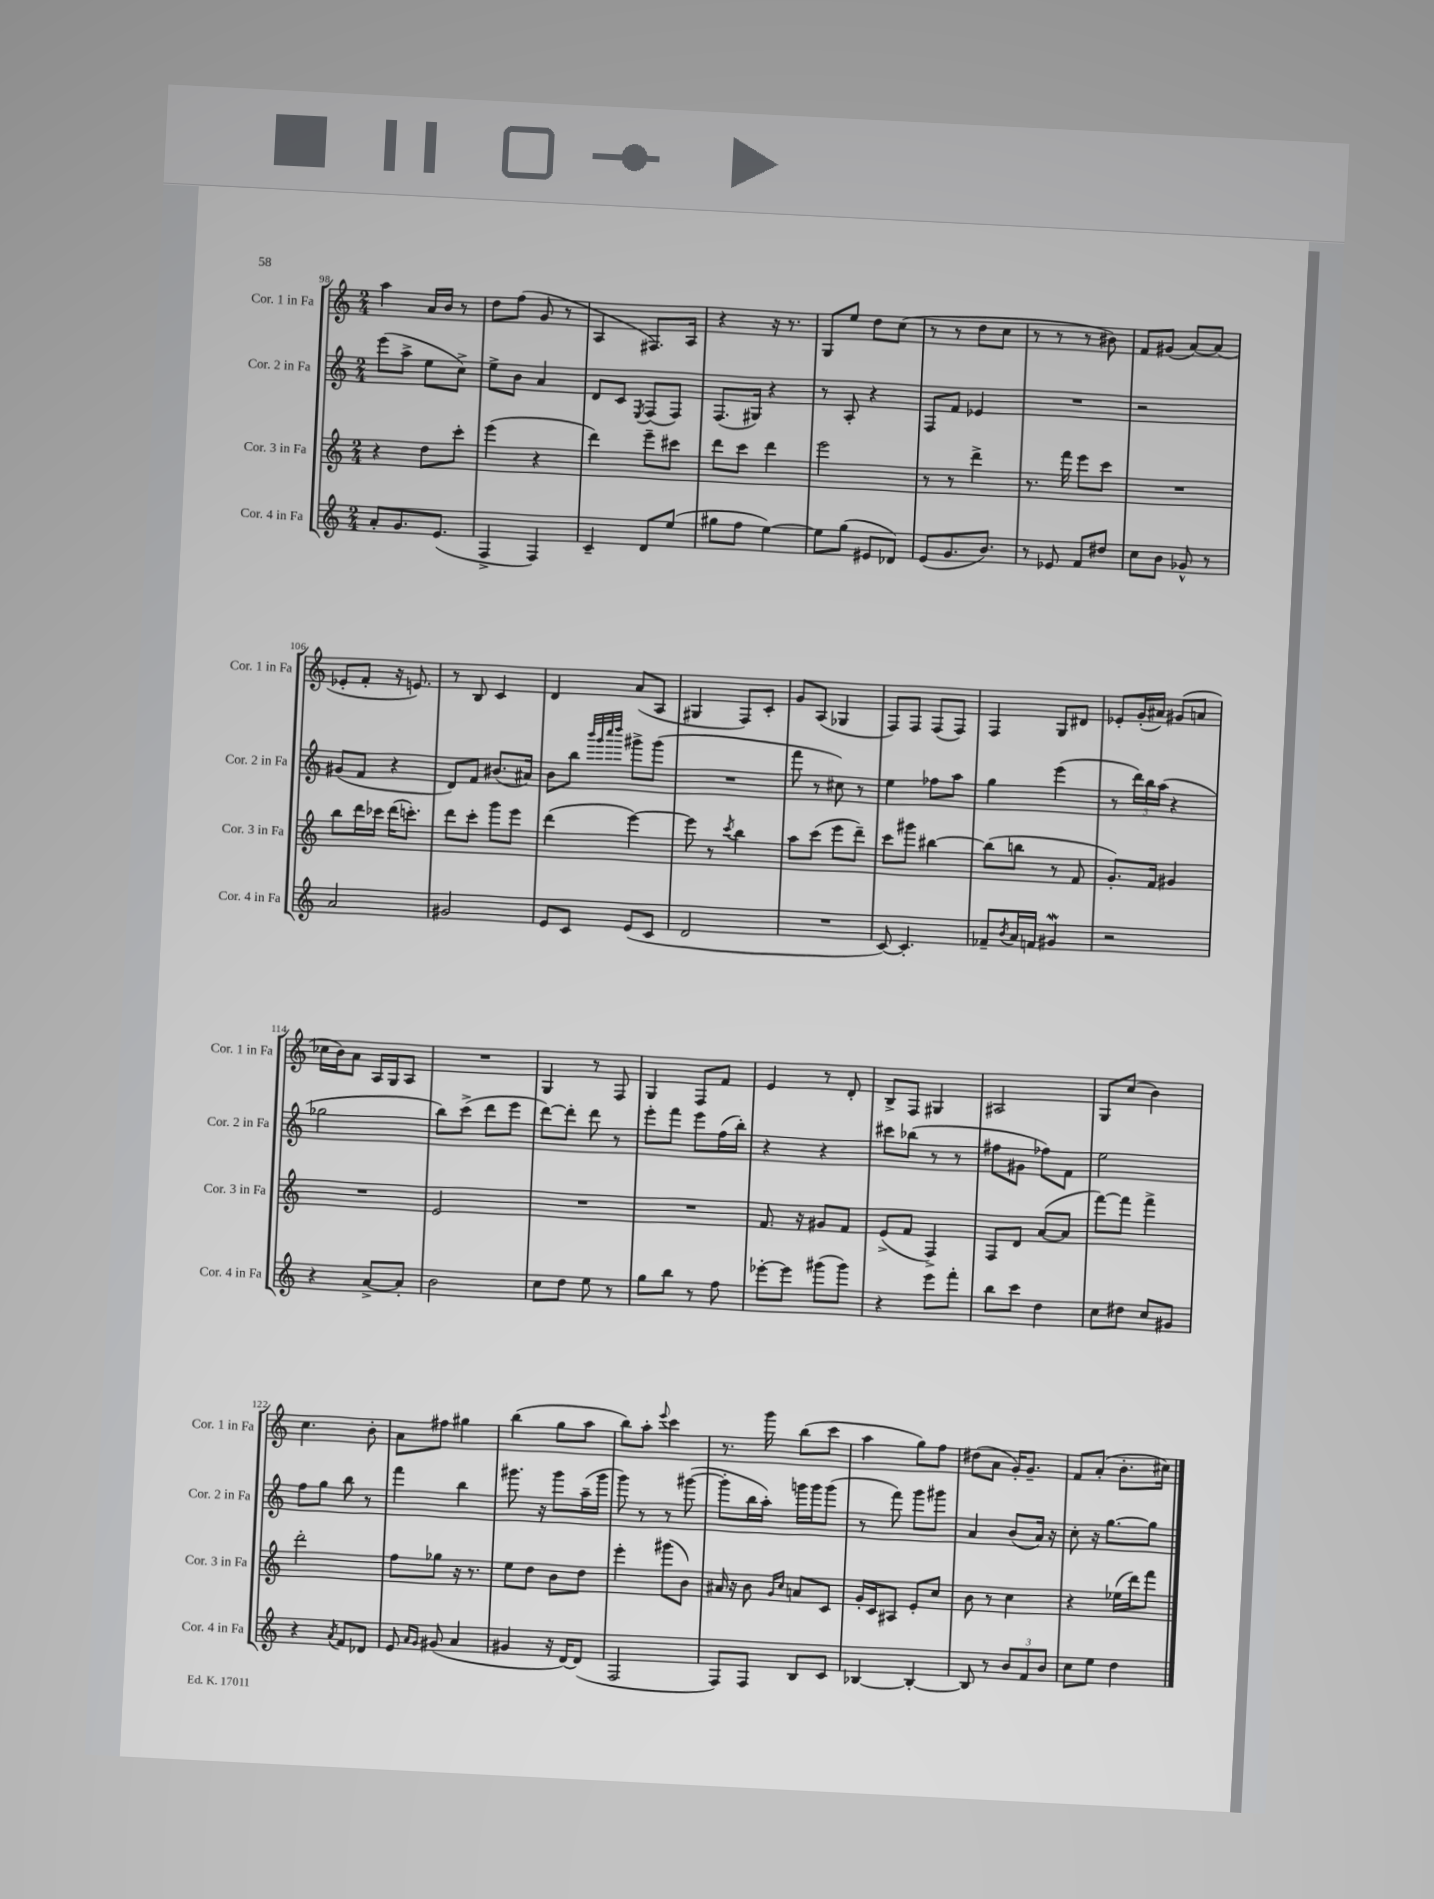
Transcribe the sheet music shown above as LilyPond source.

<<
\new StaffGroup <<
\new Staff = "s0" \with { instrumentName = "Cor. 1 in Fa" shortInstrumentName = "Cor. 1 in Fa" } {
    \clef treble \key c \major \numericTimeSignature \time 2/4
    a''4 a'16 b'16 r8 |
    d''8 f''8( g'8 r8 |
    a4 fis8.) a16 |
    r4 r16 r8. |
    g8 e''8 d''8 c''8( |
    r8 r8 d''8 c''8 |
    r8 r8 r8 bis'8) |
    f'8 gis'8( a'8~) a'8( |
    ees'8-. f'8-. r16 e'8.) |
    r8 b8 c'4 |
    d'4 a'8( a8 |
    gis4 f8) c'8-. |
    g'8 a8( ges4 |
    f8) f8 f8( f8) |
    f4 g8 dis'8 |
    ees'8-. g'16-.( ais'16) gis'8( a'8 |
    ces''16 b'16) a'8 a16 g16 a8 |
    R2 |
    g4 r8 f8 |
    g4 f8 f'8 |
    e'4 r8 d'8-. |
    b8-> f8 gis4 |
    ais2 |
    g8 c''8( b'4) |
    c''4. b'8-. |
    a'8 fis''8 gis''4 |
    b''4( g''8 a''8 |
    b''8) a''8-. \appoggiatura { e'''8 } c'''4 |
    r8. g'''16 b''8( c'''8 |
    a''4 g''8) f''8 |
    dis''8( a'8 g'16-.) g'8.-- |
    f'8 a'8-.( b'8.-. cis''16) \bar "|." |
}
\new Staff = "s1" \with { instrumentName = "Cor. 2 in Fa" shortInstrumentName = "Cor. 2 in Fa" } {
    \clef treble \key c \major \numericTimeSignature \time 2/4
    e'''8( a''8-> e''8 c''8->) |
    e''8-> b'8 a'4 |
    d'8 c'8 \acciaccatura { e8 } f8( f8) |
    f8.( gis16) r4 |
    r8 a8-. r4 |
    f8 f'8 ees'4 |
    R2 |
    r2 |
    gis'8( f'8 r4 |
    d'8) f'8 bis'8.( ais'16) |
    b'8 b''8 \grace { b'''32 g'''32 c''''32 d''''32 } gis'''8-> gis'''8( |
    R2 |
    f'''8 r8 cis''8) r8 |
    e''4 fes''8 a''8 |
    g''4 e'''4( |
    r8 \tuplet 3/2 { d'''16) b''16 a''16( } r4 |
    ges''2 |
    b''8) c'''8->( d'''8 e'''8 |
    d'''8~) d'''8-. d'''8 r8 |
    e'''8-. f'''8 e'''8 f''16( b''16-.) |
    r4 r4 |
    cis'''8 bes''8( r8 r8 |
    fis''8 gis'8 fes''8) f'8 |
    e''2 |
    f''8 g''8 b''8 r8 |
    f'''4 b''4 |
    gis'''8. r16 gis'''8 a''16--( gis'''16 |
    g'''8) r8 r8 gis'''8~( |
    gis'''8-. b''16 a''16-.) g'''16 g'''16 g'''8( |
    r8 f'''8) g'''8 gis'''8 |
    a'4 b'8( a'16) r16 |
    c''8-. r16 g''8.~ g''8 \bar "|." |
}
\new Staff = "s2" \with { instrumentName = "Cor. 3 in Fa" shortInstrumentName = "Cor. 3 in Fa" } {
    \clef treble \key c \major \numericTimeSignature \time 2/4
    r4 d''8 c'''8-. |
    e'''4( r4 |
    d'''4) e'''8-- cis'''8 |
    d'''8 c'''8 d'''4 |
    e'''2 |
    r8 r8 d'''4-> |
    r8. f'''16 e'''8 c'''8 |
    R2 |
    b''8 d'''16 ces'''16 d'''16( c'''8.-.) |
    d'''8 c'''8-. g'''8 e'''8 |
    d'''4( e'''4~) |
    e'''8 r8 \acciaccatura { c'''8 } b''4 |
    a''8 c'''8( e'''8 d'''8--) |
    c'''8 gis'''8 bis''4~ |
    bis''8( b''8 r8 f'8 |
    g'8.-.) f'16 gis'4 |
    R2 |
    e'2 |
    R2 |
    R2 |
    f'8. r16 gis'8 f'8 |
    e'8->( f'8 f4->) |
    f8 d'8 a'8~( a'8 |
    f'''8~) f'''8 f'''4-> |
    d'''2-. |
    f''8 ges''8 r16 r8. |
    e''8 d''8 b'8 d''8 |
    e'''4-. gis'''8( b'8) |
    ais'16 r16 b'8 \grace { g'16 c''16 } a'8 c'8 |
    g'16-. c'16 ais8 e'8-. c''8 |
    b'8 r8 c''4 |
    r4 ees''16( d'''16) f'''8 \bar "|." |
}
\new Staff = "s3" \with { instrumentName = "Cor. 4 in Fa" shortInstrumentName = "Cor. 4 in Fa" } {
    \clef treble \key c \major \numericTimeSignature \time 2/4
    a'8-. g'8. e'8.( |
    f4-> f4) |
    c'4-- d'8 e''8( |
    gis''8 f''8 e''4~) |
    e''8 g''8( eis'8 des'8) |
    e'8( g'8. b'8.) |
    r8 ees'8 f'8 dis''8 |
    c''8 b'8 ges'8-^ r8 |
    a'2 |
    gis'2 |
    e'8 c'8 e'8( c'8 |
    d'2 |
    R2 |
    c'8~) c'4.-. |
    fes'8-- \acciaccatura { b'8 } a'16 f'16 gis'4\mordent |
    r2 |
    r4 a'8~-> a'8-. |
    b'2 |
    c''8 d''8 e''8 r8 |
    g''8 b''8 r8 f''8 |
    ees'''8~-. ees'''8 gis'''8( gis'''8) |
    r4 e'''8 f'''8-. |
    b''8 c'''8 d''4 |
    c''8 dis''8 c''8 gis'8 |
    r4 \acciaccatura { a'8 } f'8 des'8 |
    e'8 \grace { a'16 g'16 } gis'8( a'4 |
    gis'4 r16 d'16~) d'8( |
    f2 |
    f8) f8 b8 c'8 |
    bes4~ bes4~-. |
    bes8 r8 \tuplet 3/2 { b'8 f'8 b'8 } |
    c''8 e''8 d''4 \bar "|." |
}
>>
>>
\layout { \context { \Score currentBarNumber = #98 } }
